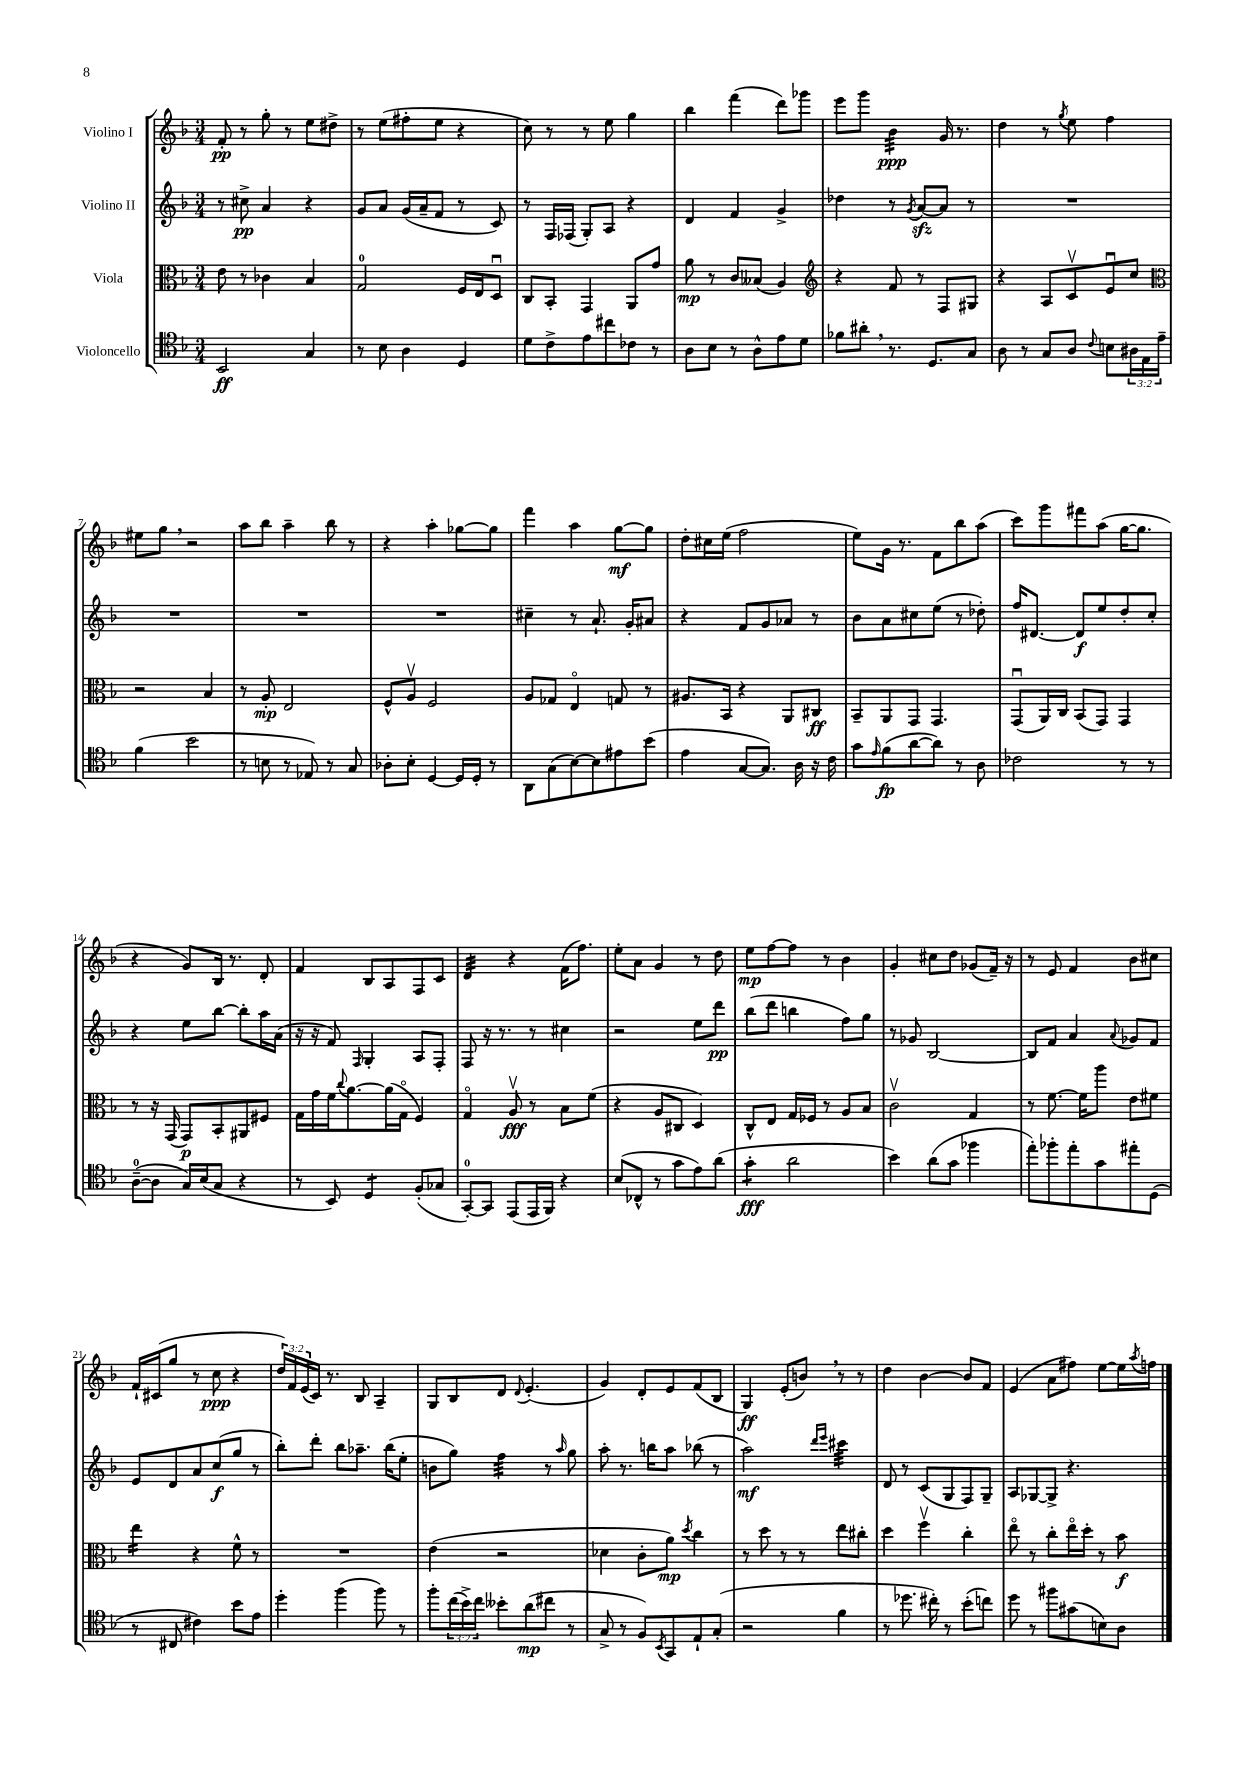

**kern	**kern	**kern	**kern
*staff4	*staff3	*staff2	*staff1
*clefC4	*clefC3	*clefG2	*clefG2
*k[b-]	*k[b-]	*k[b-]	*k[b-]
*M3/4	*M3/4	*M3/4	*M3/4
2BB-	8e	8r	8f'
.	8r	8cc#^	8r
.	4c-	4a	8gg'
.	.	.	8r
4G	4B-	4r	8ee
.	.	.	8dd#^
=	=	=	=
8r	2G	8g	8r
8B-	.	8a	(8ee
4A	.	(16g	8ff#'
.	.	16a~	.
.	.	8f	8ee
4D	16F	8r	4r
.	16E	.	.
.	8Du	8c)	.
=	=	=	=
8d	8C	8r	8cc)
8c^	8BB-'	16F	8r
.	.	(16F-	.
8e	4GG	8G')	8r
8cc#	.	8A	8ee
8c-	8AA	4r	4gg
8r	8g	.	.
=	=	=	=
8A	8a	4d	4bb-
8B-	8r	.	.
8r	8c	4f	(4fff
8A^^	(8B--	.	.
8e	4A)	4g^	8ddd)
8d	.	.	8ggg-
=	=	=	=
*	*clefG2	*	*
8f-	4r	4dd-	8eee
8a#'	.	.	8ggg
8.r	8f	8r	4b-
.	.	8qg	.
.	8r	[8a	.
8.D	.	.	.
.	8F	8a]	16g
.	.	.	8.r
8G	8G#	8r	.
=	=	=	=
8A	4r	2.r	4dd
8r	.	.	.
8G	8A	.	8r
.	.	.	8qgg
8A	8cv	.	8ee
8qqc	.	.	.
8B	8eu	.	4ff
24A#	8cc	.	.
24E	.	.	.
24e~	.	.	.
=	=	=	=
*	*clefC3	*	*
(4f	2r	2.r	8ee#
.	.	.	8gg
2b-	.	.	2r
.	4B-	.	.
=	=	=	=
8r	8r	2.r	8aa
8B	8A'	.	8bb-
8r	2E	.	4aa~
8E-)	.	.	.
8r	.	.	8bb-
8G	.	.	8r
=	=	=	=
8A-'	8F^^	2.r	4r
8B-'	8Av	.	.
[4D	2F	.	4aa'
16D]	.	.	[8gg-
16D'	.	.	.
8r	.	.	8gg-]
=	=	=	=
8AA	8A	4cc#~	4fff
(8G	8G-	.	.
[8B-)	4Eo	8r	4aa
8B-]	.	8.a`	.
8e#	8G	.	[8gg
.	.	16g'	.
(8b-	8r	8a#	8gg]
=	=	=	=
4e	8.A#	4r	8dd'
.	.	.	16cc#
.	16BB-	.	(16ee
[8G	4r	8f	2ff
8.G])	.	8g	.
.	8AA	8a-	.
16A	.	.	.
16r	8C#	8r	.
16c	.	.	.
=	=	=	=
8g	8BB-~	8b-	8ee)
16qqe	.	.	.
(8f	8AA	8a	16g
.	.	.	8.r
[8a	8GG	8cc#	.
8a])	4.GG	(8ee	8f
8r	.	8r	8bb-
8A	.	8dd-')	(8aa
=	=	=	=
2c-	(8GGu	16ff	8ccc)
.	.	[8.d#	.
.	16AA)	.	8ggg
.	16C	.	.
.	(8BB-	8d#]	8fff#
.	8GG)	8ee	(8aa
8r	4GG	8dd'	[16gg
.	.	.	8.gg]
8r	.	8cc'	.
=	=	=	=
([8A~	8r	4r	4r
8A]	16r	.	.
.	(16GG	.	.
16G)	8GG)	8ee	8g)
(16B-	.	.	.
8G	8BB-'	[8bb-	16B-
.	.	.	8.r
4r	8AA#	8bb-']	.
.	8F#	16aa	8d'
.	.	(16a	.
=	=	=	=
8r	16G	16r	4f
.	16g	16r	.
8BB-)	16f	8f)	.
.	8qqcc	.	.
.	[8.a	.	.
.	.	16qqF	.
4D	.	4G'	8B-
.	(16a]	.	8A
.	16Go	.	.
(8F'	4F)	8A	8F
8G-	.	8F'	8c
=	=	=	=
[8GG')	4Go	8F	4d
8GG]	.	16r	.
.	.	8.r	.
(8EE	8Av	.	4r
16EE	8r	8r	.
16FF)	.	.	.
4r	8B-	4cc#	(16f
.	.	.	8.ff)
.	(8f	.	.
=	=	=	=
(8B-	4r	2r	8ee'
8C-^^	.	.	8a
8r	8A	.	4g
8g	8C#	.	.
8e)	4D)	8ee	8r
(8a	.	8ddd	8dd
=	=	=	=
4g'	8C^^	(8bb-	8ee
.	8E	8ddd	[8ff
2a	16G	4bb	8ff]
.	16F-	.	.
.	8r	.	8r
.	8A	8ff)	4b-
.	8B-	8gg	.
=	=	=	=
4b-)	2cv	8r	4g'
.	.	8g-	.
(8a	.	[2B-	8cc#
8g	.	.	8dd
4ff-	4G	.	(8g-
.	.	.	16f~)
.	.	.	16r
=	=	=	=
8ee')	8r	8B-]	8r
8ff-'	[8.f	8f	8e
8ee'	.	4a	4f
.	16f]	.	.
8g	8aa	.	.
.	.	8qqa	.
8ee#'	8e	8g-	8b-
(8D	8f#	8f	8cc#
=	=	=	=
8r	4ee	8e	16f`
.	.	.	(16c#
8C#	.	8d	8gg
4c#)	4r	8a	8r
.	.	(8cc	8cc
8b-	8f^^	8gg	4r
8e	8r	8r	.
=	=	=	=
4dd'	2.r	8bb-')	24dd)
.	.	.	24f
.	.	.	(24e
.	.	8ddd'	16c)
.	.	.	8.r
(4ff	.	8bb-	.
.	.	8.aa-~	8B-
8ff)	.	.	4A~
.	.	(16bb-	.
8r	.	8ee'	.
=	=	=	=
8ff'	(4e	8b	8G
(24cc	.	8gg)	8B-
24b-^)	.	.	.
24cc	.	.	.
8b--'	2r	4ff	8d
.	.	.	8qqd
(8a	.	.	(4.e'
8cc#	.	8r	.
.	.	16qqaa	.
8r	.	8gg	.
=	=	=	=
8G^	4d-	8aa'	4g)
8r	.	8.r	.
8F)	8c'	.	8d'
.	.	16bb	.
8qBB-	.	.	.
8GG	8a)	8aa	8e
.	8qdd	.	.
8E`	4cc	(8bb-	(8f
(8G'	.	8r	8B-
=	=	=	=
2r	8r	2aa)	4G)
.	8dd	.	.
.	8r	.	(8e'
.	8r	.	8b)
.	.	16qqddd	.
.	.	16qqeee	.
4f	8ee	4ccc#	8r
.	8cc#'	.	8r
=	=	=	=
8r	4dd	8d	4dd
8.dd-	.	8r	.
.	4ffv	(8c	[4b-
16cc#')	.	.	.
8r	.	8G	.
(8b-'	4cc'	8F)	8b-]
8cc)	.	8G~	8f
=	=	=	=
8dd	8eeo	8A	(4e
8r	8r	[8G-	.
8ff#	8cc'	8G-^]	8a
(8g#	16eeo	4.r	8ff#)
.	16dd'	.	.
8B)	8r	.	[8ee
8A	8b-	.	16ee]
.	.	.	8qaa
.	.	.	16ff
==	==	==	==
*-	*-	*-	*-
